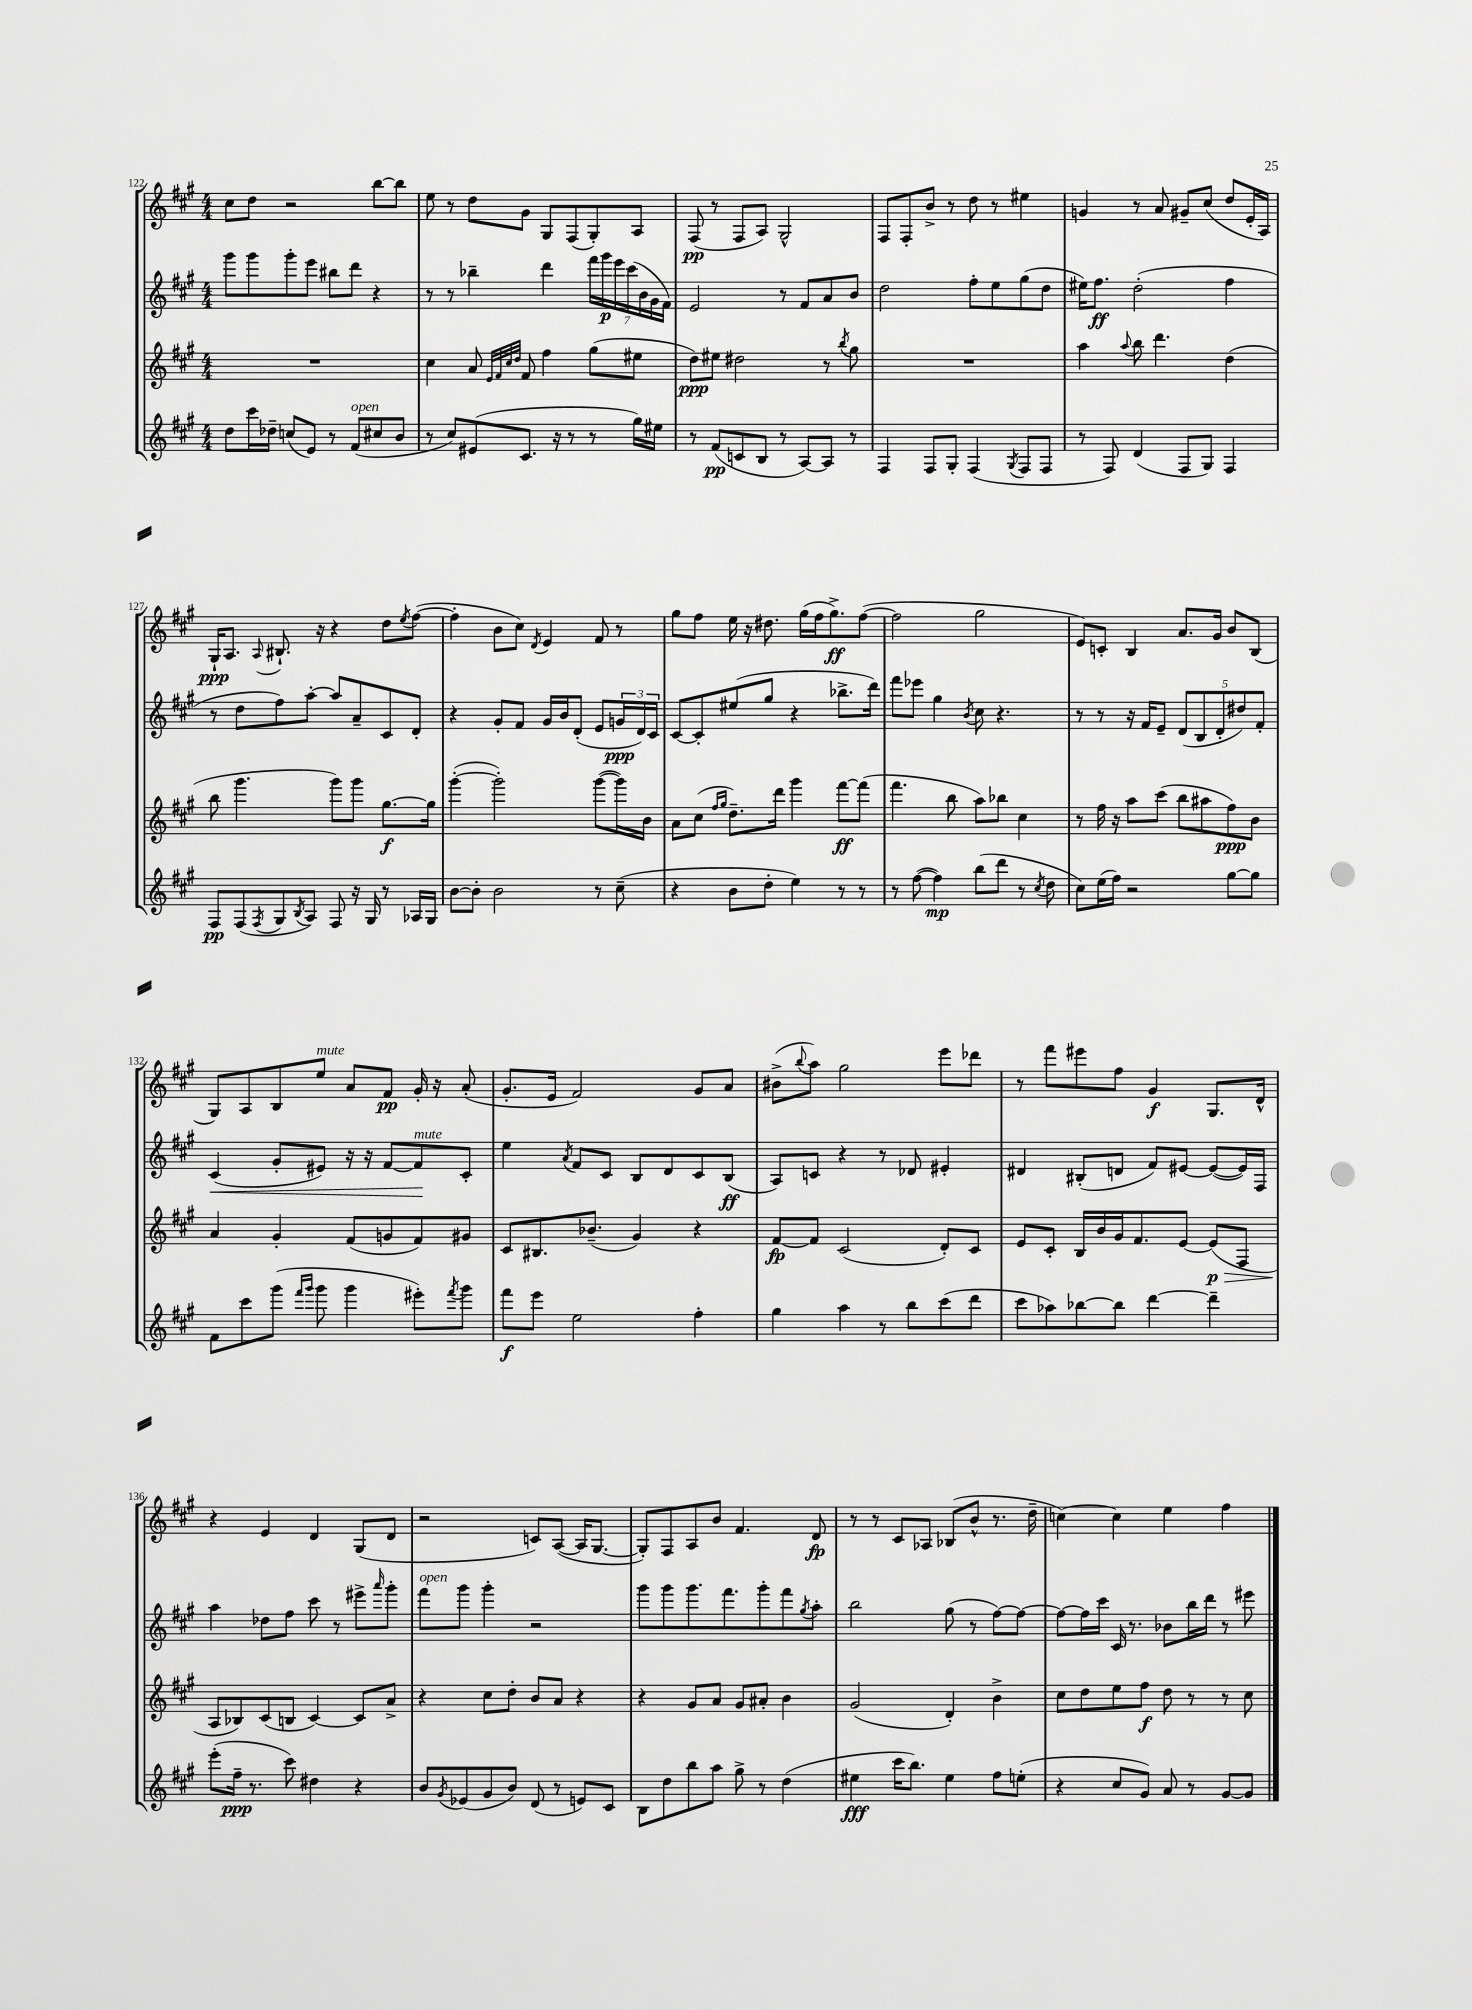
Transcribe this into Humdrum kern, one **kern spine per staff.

**kern	**dynam	**kern	**dynam	**kern	**dynam	**kern	**dynam
*part4	*part4	*part3	*part3	*part2	*part2	*part1	*part1
*staff4	*staff4	*staff3	*staff3	*staff2	*staff2	*staff1	*staff1
*clefG2	*	*clefG2	*	*clefG2	*	*clefG2	*
*k[f#c#g#]	*	*k[f#c#g#]	*	*k[f#c#g#]	*	*k[f#c#g#]	*
*M4/4	*	*M4/4	*	*M4/4	*	*M4/4	*
=122	=122	=122	=122	=122	=122	=122	=122
8dd\L	.	1r	.	8ggg#\L	.	8cc#\L	.
16ccc#\L	.	.	.	8ggg#\	.	8dd\J	.
16dd-X~\JJ	.	.	.	.	.	.	.
(8ccn/L	.	.	.	8ggg#'\	.	2r	.
8e/J)	.	.	.	8eee\J	.	.	.
8r	.	.	.	8bb#X\L	.	.	.
!LO:TX:a:i:t=open	!	!	!	!	!	!	!
(8f#/L	.	.	.	8ddd\J	.	.	.
8cc#X/	.	.	.	4r	.	[8bb\L	.
8b/J	.	.	.	.	.	8bb\J]	.
=123	=123	=123	=123	=123	=123	=123	=123
8r	.	4cc#\	.	8r	.	8ee\	.
8cc#/L)	.	.	.	8r	.	8r	.
(8e#X/	.	8a/	.	4bb-X~\	.	8dd\L	.
.	.	32qqe/LLL	.	.	.	.	.
.	.	32qqf#/	.	.	.	.	.
.	.	32qqcc#/	.	.	.	.	.
.	.	32qqdd/JJJ	.	.	.	.	.
8.c#/J	.	8f#/	.	.	.	8g#\J	.
.	.	4ff#\	.	4ddd\	.	8G#/L	.
16r	.	.	.	.	.	.	.
8r	.	.	.	.	.	(8F#/	.
8r	.	(8gg#\L	.	28fff#\LL	.	8G#'/)	.
.	.	.	.	28ggg#\	p	.	.
.	.	.	.	28eee\	.	.	.
.	.	.	.	(28ccc#\	.	.	.
16gg#\LL)	.	8ee#X\J	.	.	.	8A/J	.
.	.	.	.	28b\	.	.	.
.	.	.	.	28g#\	.	.	.
16ee#X\JJ	.	.	.	.	.	.	.
.	.	.	.	28f#\JJ)	.	.	.
=124	=124	=124	=124	=124	=124	=124	=124
8r	.	8dd\L)	ppp	2e/	.	(8F#/	pp
(8f#/L	pp	8ee#X\J	.	.	.	8r	.
8cn/	.	2dd#X\	.	.	.	8F#/L	.
8B/J	.	.	.	.	.	8A/J)	.
8r	.	.	.	8r	.	2G#^^/	.
[8A/L)	.	.	.	8f#/L	.	.	.
8A/J]	.	8r	.	8a/	.	.	.
.	.	8qbb/	.	.	.	.	.
8r	.	8gg#\	.	8b/J	.	.	.
=125	=125	=125	=125	=125	=125	=125	=125
4F#/	.	1r	.	2dd\	.	8F#/L	.
.	.	.	.	.	.	8F#'/	.
8F#/L	.	.	.	.	.	8b^/J	.
8G#'/J	.	.	.	.	.	8r	.
(4F#/	.	.	.	8ff#'\L	.	8dd\	.
.	.	.	.	8ee\	.	8r	.
8qG#/	.	.	.	.	.	.	.
8F#/L	.	.	.	(8gg#\	.	4ee#X\	.
8F#/J	.	.	.	8dd\J	.	.	.
=126	=126	=126	=126	=126	=126	=126	=126
8r	.	4aa\	.	16ee#X\KL)	.	4gn/	.
.	.	.	.	8.ff#\J	ff	.	.
8F#/)	.	.	.	.	.	.	.
.	.	8qqaa/	.	.	.	.	.
(4d/	.	8bb\	.	(2dd'\	.	8r	.
.	.	4.ddd\	.	.	.	8a/	.
8F#/L	.	.	.	.	.	8g#X~/L	.
8G#/J)	.	.	.	.	.	(8cc#/J	.
4F#/	.	(4dd\	.	4ff#\	.	8dd/L	.
.	.	.	.	.	.	16e'/L	.
.	.	.	.	.	.	16A/JJ)	.
!!LO:LB:g=z
=127	=127	=127	=127	=127	=127	=127	=127
8F#/L	pp	8bb\	.	8r	.	16G#`/KL	ppp
.	.	.	.	.	.	8.A/J	.
(8F#/	.	4.ggg#\	.	8dd\L	.	.	.
8qF#/	.	.	.	.	.	8qqA/	.
8G#/	.	.	.	8ff#\)	.	8.B#X`/	.
8qB/	.	.	.	.	.	.	.
8A/J)	.	.	.	[8aa'\J	.	.	.
.	.	.	.	.	.	16r	.
8F#/	.	8ggg#\L)	.	8aa/L]	.	4r	.
16r	.	8ggg#\J	.	8a~/	.	.	.
16G#/	.	.	.	.	.	.	.
8r	.	[8.gg#\L	f	8c#/	.	8dd\L	.
.	.	.	.	.	.	8qee/	.
16A-X/LL	.	.	.	8d'/J	.	([8ff#\J	.
16G#/JJ	.	16gg#\Jk]	.	.	.	.	.
=128	=128	=128	=128	=128	=128	=128	=128
[8b\L	.	([4ggg#'\	.	4r	.	4ff#'\]	.
8b'\J]	.	.	.	.	.	.	.
2b\	.	2ggg#'\])	.	8g#'/L	.	8b\L	.
.	.	.	.	8f#/J	.	8cc#\J)	.
.	.	.	.	.	.	8qd/	.
.	.	.	.	16g#/LL	.	4e/	.
.	.	.	.	16b/J	.	.	.
.	.	.	.	(8d'/J	.	.	.
8r	.	([8ggg#\L	.	8e/L	.	8f#/	.
(8cc#~\	.	16ggg#\L])	.	24gn/L	ppp	8r	.
.	.	.	.	24d/)	.	.	.
.	.	16b\JJ	.	.	.	.	.
.	.	.	.	24c#/JJ	.	.	.
=129	=129	=129	=129	=129	=129	=129	=129
4r	.	8a\L	.	[8c#/L	.	8gg#\L	.
.	.	(8cc#\J	.	8c#'/]	.	8ff#\J	.
.	.	16qqff#/LL	.	.	.	.	.
.	.	16qqgg#/JJ	.	.	.	.	.
8b\L	.	8.dd~\L)	.	(8ee#X/	.	16ee\	.
.	.	.	.	.	.	16r	.
8dd'\J	.	.	.	8gg#/J	.	8.dd#X\	.
.	.	16ddd\Jk	.	.	.	.	.
4ee\)	.	4ggg#\	.	4r	.	.	.
.	.	.	.	.	.	(16gg#\LL	.
.	.	.	.	.	.	16ff#\J	.
.	.	.	.	.	.	8.gg#^\)	ff
8r	.	[8fff#\L	ff	8.bb-X^\L	.	.	.
8r	.	(8fff#\J]	.	.	.	([8ff#\J	.
.	.	.	.	16ddd\Jk)	.	.	.
=130	=130	=130	=130	=130	=130	=130	=130
8r	.	4.fff#\	.	8fff#\L	.	2ff#\]	.
([8ff#\	.	.	.	8eee-X\J	.	.	.
4ff#\])	mp	.	.	4gg#\	.	.	.
.	.	8bb\	.	.	.	.	.
.	.	.	.	8qb/	.	.	.
(8bb\L	.	8aa\L)	.	8cc#\	.	2gg#\	.
8ddd\J	.	8bb-X\J	.	4.r	.	.	.
8r	.	4cc#\	.	.	.	.	.
8qcc#/	.	.	.	.	.	.	.
8dd\	.	.	.	.	.	.	.
=131	=131	=131	=131	=131	=131	=131	=131
8cc#\L)	.	8r	.	8r	.	8e/L)	.
(16ee\L	.	16ff#\	.	8r	.	8cn'/J	.
16ff#\JJ)	.	16r	.	.	.	.	.
2r	.	8aa\L	.	16r	.	4B/	.
.	.	.	.	16f#/KL	.	.	.
.	.	(8ccc#\J	.	8e~/J	.	.	.
.	.	8bb\L	.	(10d/L	.	8.a/L	.
.	.	.	.	10B/	.	.	.
.	.	8aa#X\	.	.	.	.	.
.	.	.	.	.	.	16g#/Jk	.
.	.	.	.	10d'/	.	.	.
[8gg#\L	.	8ff#\)	ppp	.	.	8b/L	.
.	.	.	.	10dd#X/)	.	.	.
8gg#\J]	.	8b\J	.	.	.	(8B/J	.
.	.	.	.	10f#'/J	.	.	.
!!LO:LB:g=z
=132	=132	=132	=132	=132	=132	=132	=132
!	!	!	!	!	!LO:HP:b	!	!
8f#\L	.	4a/	.	(4c#/	<	8G#/L)	.
8ccc#\	.	.	.	.	.	8A/	.
(8ggg#\J	.	4g#'/	.	8g#'/L	.	8B/	.
16qqfff#/LL	.	.	.	.	.	.	.
16qqggg#/JJ	.	.	.	.	.	.	.
!	!	!	!	!	!	!LO:TX:a:i:t=mute	!
8ggg#\	.	.	.	8e#X/J)	.	8ee/J	.
4ggg#\	.	(8f#/L	.	16r	.	8a/L	.
.	.	.	.	16r	.	.	.
.	.	8gn/	.	[8f#/L	.	8f#/J	pp
!	!	!	!	!LO:TX:a:i:t=mute	!	!	!
8eee#X'\L)	.	8f#/)	.	8f#/]	.	16g#'/	.
.	.	.	.	.	.	16r	.
8qfff#/	.	.	.	.	.	.	.
8ggg#\J	.	8g#X/J	.	8c#'/J	[	(8a'/	.
=133	=133	=133	=133	=133	=133	=133	=133
8fff#\L	f	8c#/L	.	4ee\	.	8.g#'/L	.
8eee\J	.	8.B#X/	.	.	.	.	.
.	.	.	.	.	.	16e/Jk	.
.	.	.	.	8qa/	.	.	.
2ee\	.	.	.	8f#/L	.	2f#/)	.
.	.	(8.b-X~/J	.	.	.	.	.
.	.	.	.	8c#/J	.	.	.
.	.	4g#/)	.	8B/L	.	.	.
.	.	.	.	8d/	.	.	.
4ff#'\	.	4r	.	8c#/	.	8g#/L	.
.	.	.	.	(8B/J	ff	8a/J	.
=134	=134	=134	=134	=134	=134	=134	=134
4gg#\	.	[8f#/L	fp	8A/L)	.	(8b#X^\L	.
.	.	.	.	.	.	8qqbb/	.
.	.	8f#/J]	.	8cn/J	.	8aa\J)	.
4aa\	.	(2c#/	.	4r	.	2gg#\	.
8r	.	.	.	8r	.	.	.
8bb\L	.	.	.	8d-X/	.	.	.
(8ccc#\	.	8d'/L)	.	4e#X'/	.	8eee\L	.
8ddd\J	.	8c#/J	.	.	.	8ddd-X\J	.
=135	=135	=135	=135	=135	=135	=135	=135
8ccc#\L	.	8e/L	.	4d#X/	.	8r	.
8aa-X\)	.	8c#'/J	.	.	.	8fff#\L	.
[8bb-X\	.	16B/LL	.	(8B#X'/L	.	8eee#X\	.
.	.	16b/	.	.	.	.	.
8bb-\J]	.	16g#/J	.	8dn/J	.	8ff#\J	.
.	.	8.f#/	.	.	.	.	.
[4ddd\	.	.	.	8f#/L)	.	4g#/	f
.	.	[8e/J	.	[8e#X/J	.	.	.
!	!	!	!LO:HP:b	!	!	!	!
4ddd~\]	.	(8e/L]	> p	(8e#/L_	.	8.G#/L	.
.	.	8F#/J	.	16e#/L])	.	.	.
.	.	.	.	16F#/JJ	.	16d^^/Jk	.
!!LO:LB:g=z
=136	=136	=136	=136	=136	=136	=136	=136
(8eee'\L	.	8A/L	.	4aa\	.	4r	.
16ff#~\Jk	ppp	8B-X/)	]	.	.	.	.
8.r	.	.	.	.	.	.	.
.	.	(8c#/	.	8dd-X\L	.	4e/	.
8ccc#\)	.	8Bn/J	.	8ff#\J	.	.	.
4dd#X\	.	[4c#/)	.	8ccc#\	.	4d/	.
.	.	.	.	8r	.	.	.
4r	.	8c#/L]	.	8eee#X^\L	.	(8G#/L	.
.	.	.	.	16qqaaa/	.	.	.
.	.	8a^/J	.	8ggg#'\J	.	8d/J	.
=137	=137	=137	=137	=137	=137	=137	=137
!	!	!	!	!LO:TX:a:i:t=open	!	!	!
8b/L	.	4r	.	8fff#\L	.	2r	.
8qg#/	.	.	.	.	.	.	.
(8e-X/	.	.	.	8ggg#\J	.	.	.
8g#/	.	8cc#\L	.	4ggg#'\	.	.	.
8b/J)	.	8dd'\J	.	.	.	.	.
(8d/	.	8b/L	.	2r	.	8cn/L)	.
8r	.	8a/J	.	.	.	([8A/J	.
8en/L)	.	4r	.	.	.	16A/KL]	.
.	.	.	.	.	.	[8.G#/J	.
8c#/J	.	.	.	.	.	.	.
=138	=138	=138	=138	=138	=138	=138	=138
8B\L	.	4r	.	8ggg#\L	.	8G#'/L])	.
8dd\	.	.	.	8ggg#\	.	8F#/	.
8bb\	.	8g#/L	.	8.ggg#\	.	8A/	.
8aa\J	.	8a/J	.	.	.	8b/J	.
.	.	.	.	8.fff#\	.	.	.
8gg#^\	.	8g#/L	.	.	.	4.f#/	.
8r	.	8a#X'/J	.	8ggg#'\	.	.	.
(4dd\	.	4b\	.	8fff#\	.	.	.
.	.	.	.	8qgg#/	.	.	.
.	.	.	.	8aa'\J	.	8d/	fp
=139	=139	=139	=139	=139	=139	=139	=139
4ee#X\	fff	(2g#/	.	2bb\	.	8r	.
.	.	.	.	.	.	8r	.
16ccc#\KL	.	.	.	.	.	8c#/L	.
8.bb\J)	.	.	.	.	.	.	.
.	.	.	.	.	.	8A-X/J	.
4ee#\	.	4d'/)	.	(8gg#\	.	(8B-X/L	.
.	.	.	.	8r	.	8b^^/J	.
8ff#\L	.	4b^\	.	[8ff#\L)	.	8.r	.
(8een'\J	.	.	.	8ff#\J_	.	.	.
.	.	.	.	.	.	16dd~\	.
=140	=140	=140	=140	=140	=140	=140	=140
4r	.	8cc#\L	.	8ff#\L_	.	[4ccn\)	.
.	.	8dd\	.	16ff#\L]	.	.	.
.	.	.	.	16ccc#\JJ	.	.	.
8cc#/L	.	8ee\	.	16c#/	.	4cc\]	.
.	.	.	.	8.r	.	.	.
8g#/J)	.	8ff#\J	f	.	.	.	.
8a/	.	8dd\	.	8b-X\L	.	4ee\	.
8r	.	8r	.	16bb\L	.	.	.
.	.	.	.	16ddd\JJ	.	.	.
[8g#/L	.	8r	.	8r	.	4ff#\	.
8g#/J]	.	8cc#\	.	8eee#X\	.	.	.
==	==	==	==	==	==	==	==
*-	*-	*-	*-	*-	*-	*-	*-
